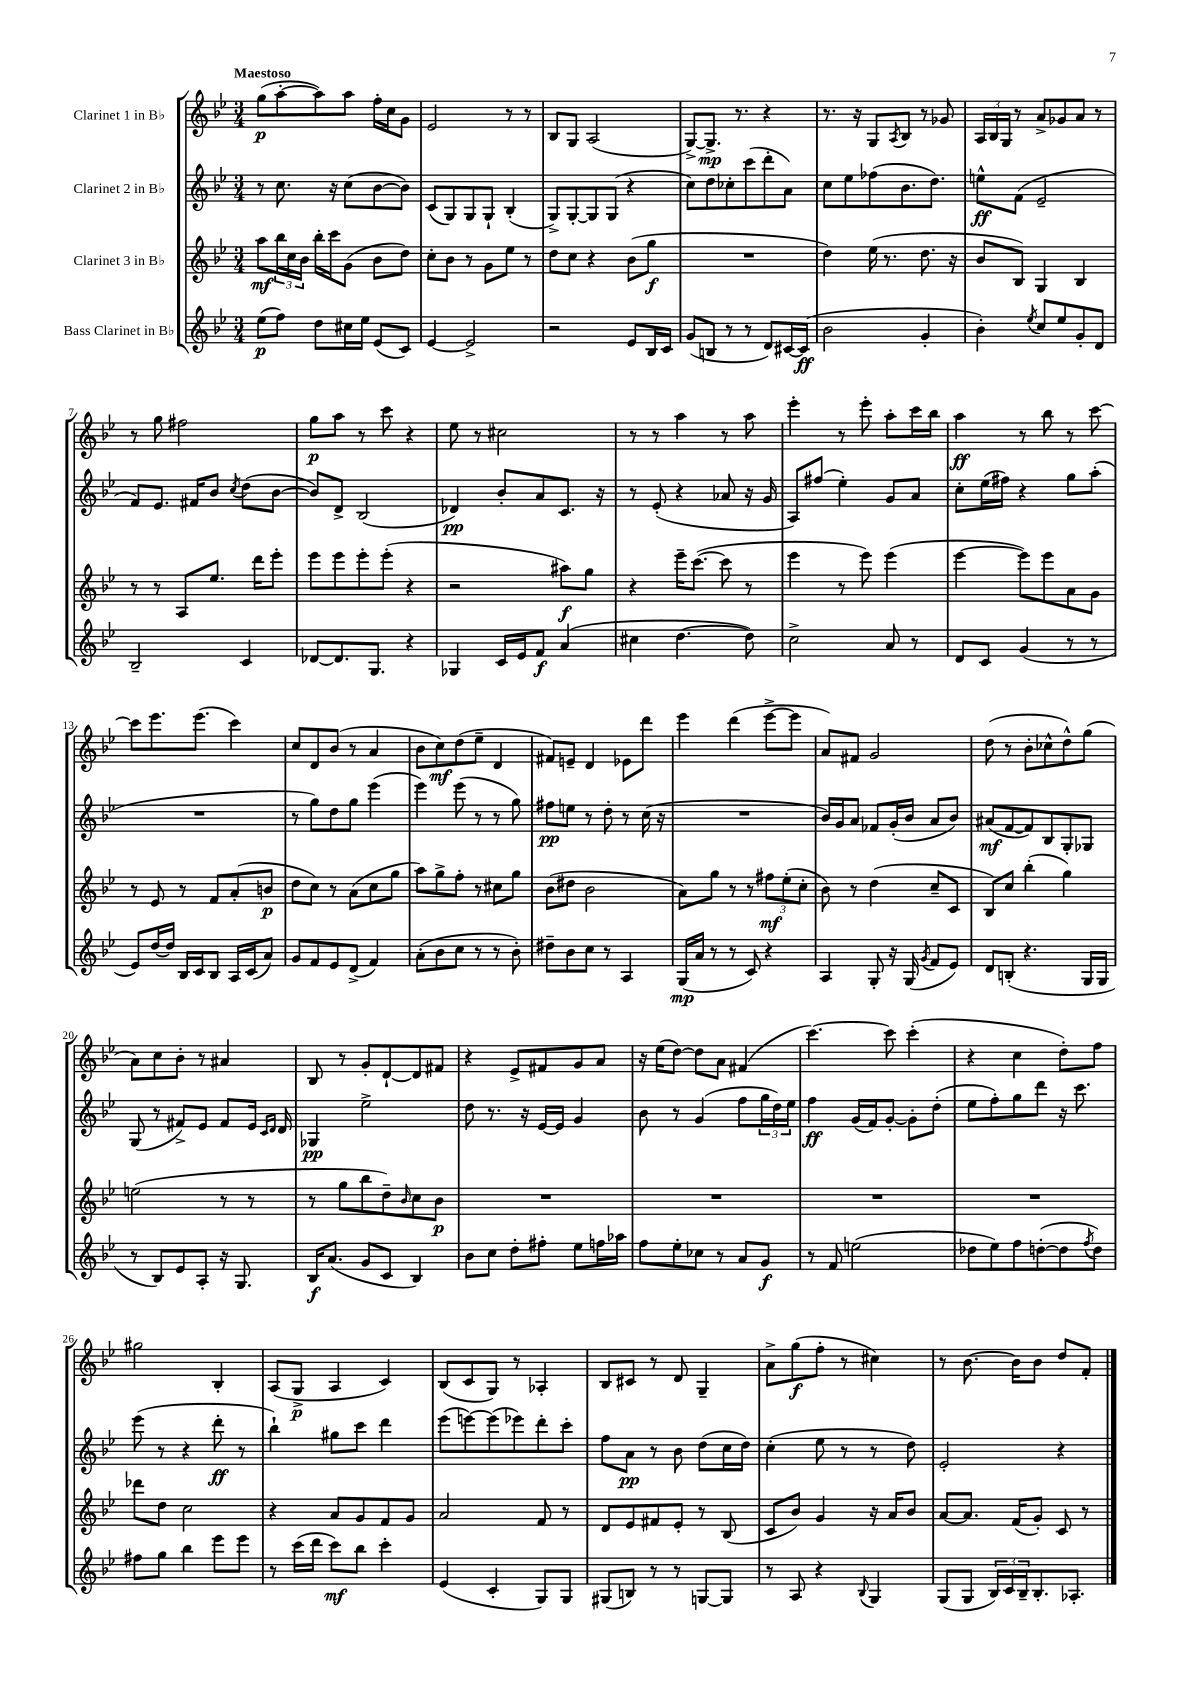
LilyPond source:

<<
\new StaffGroup <<
\new Staff = "s0" \with { instrumentName = "Clarinet 1 in Bb" } {
    \clef treble \key bes \major \numericTimeSignature \time 3/4 \tempo "Maestoso"
    g''8\p( a''8~-. a''8) a''8 f''16-. c''16 g'8 |
    ees'2 r8 r8 |
    bes8 g8 a2( |
    g8~->) g8.->\mp r8. r4 |
    r8. r16 g8 \acciaccatura { a8 } bes8 r8 ges'8 |
    \tuplet 3/2 { a16 bes16 g16 } r8 a'8-> ges'8 a'8 r8 |
    r8 g''8 fis''2 |
    g''8\p a''8 r8 c'''8 r4 |
    ees''8 r8 cis''2 |
    r8 r8 a''4 r8 a''8 |
    ees'''4-. r8 ees'''8-. a''8-. c'''16 bes''16 |
    a''4\ff r8 bes''8 r8 c'''8~ |
    c'''8 ees'''8. ees'''8.( c'''4) |
    c''8 d'8 bes'8( r8 a'4 |
    bes'8 c''8\mf) d''8( ees''8-- d'4 |
    fis'8) e'8-- d'4 ees'8 d'''8 |
    ees'''4 d'''4( ees'''8~-> ees'''8 |
    a'8) fis'8 g'2 |
    d''8( r8 bes'8-. ces''8-^ d''8-^) g''8( |
    a'8) c''8 bes'8-. r8 ais'4 |
    bes8 r8 g'8-. d'8~-! d'8 fis'8 |
    r4 ees'8-> fis'8 g'8 a'8 |
    r16 ees''16( d''8~) d''8 a'8 fis'4( |
    c'''4.~) c'''8 c'''4-.( |
    r4 c''4 d''8-.) f''8 |
    gis''2 bes4-. |
    a8( g8->\p a4 c'4) |
    bes8( c'8 g8) r8 aes4-. |
    bes8 cis'8 r8 d'8 g4-- |
    a'8-> g''8\f( f''8-. r8 cis''4) |
    r8 bes'8.~ bes'16 bes'8 d''8 f'8-. \bar "|." |
}
\new Staff = "s1" \with { instrumentName = "Clarinet 2 in Bb" } {
    \clef treble \key bes \major \numericTimeSignature \time 3/4
    r8 c''8. r16 c''8( bes'8~ bes'8) |
    c'8( g8) g8 g8-! bes4-.( |
    g8->) g8~-. g8 g8( r4 |
    c''8) d''8 ces''8-. c'''8( d'''8-. a'8) |
    c''8 ees''8 fes''8( bes'8. d''8.) |
    e''8-^\ff f'8( ees'2-- |
    f'8) ees'8. fis'16 bes'8 \acciaccatura { c''8 } d''8( bes'8~ |
    bes'8) d'8-> bes2( |
    des'4\pp) bes'8-. a'8 c'8. r16 |
    r8 ees'8-.( r4 aes'8 r16 g'16 |
    a8) fis''8( ees''4-.) g'8 a'8 |
    c''8-. ees''16( fis''16) r4 g''8 a''8-.( |
    R2. |
    r8 g''8) d''8 g''8 ees'''4( |
    ees'''4) ees'''8( r8 r8 g''8) |
    fis''8\pp e''8 r8 d''8-. r8 c''16( r16 |
    R2. |
    bes'16) g'16 a'8 fes'8 g'16-.( bes'16 a'8 bes'8) |
    ais'8\mf( f'8~ f'8) bes8 g8-. ges8 |
    g8( r8 fis'8->) ees'8 fis'8 ees'16 \grace { c'16 d'16 } d'16 |
    ges4\pp ees''2-> |
    d''8 r8. r16 ees'16~ ees'16 g'4 |
    bes'8 r8 g'4( f''8 \tuplet 3/2 { g''16 d''16) ees''16 } |
    f''4\ff g'16( f'16) g'8~-. g'8-. d''8-.( |
    ees''8 f''8-.) g''8 d'''8 r16 c'''8. |
    ees'''8( r8 r4 d'''8-.\ff r8 |
    bes''4-!) gis''8 c'''8 d'''4 |
    ees'''8( e'''8~) e'''8( ees'''8) d'''8-. c'''8-. |
    f''8 a'8\pp r8 bes'8 d''8( c''16 d''16) |
    c''4-.( ees''8 r8 r8 d''8) |
    ees'2-. r4 \bar "|." |
}
\new Staff = "s2" \with { instrumentName = "Clarinet 3 in Bb" } {
    \clef treble \key bes \major \numericTimeSignature \time 3/4
    a''8\mf \tuplet 3/2 { bes''16 c''16 bes'16 } bes''16-. c'''16 g'8( bes'8 d''8) |
    c''8-. bes'8 r8 g'8 ees''8 r8 |
    d''8 c''8 r4 bes'8( g''8\f |
    R2. |
    d''4) ees''16( r8. d''8. r16 |
    bes'8 bes8) g4 bes4 |
    r8 r8 a8 ees''8. d'''16 ees'''8-. |
    ees'''8 ees'''8 ees'''8-. ees'''8-.( r4 |
    r2 ais''8\f) g''8 |
    r4 ees'''16-- c'''8.~( c'''8 r8 |
    ees'''4 r8 ees'''8) ees'''4( |
    ees'''4~ ees'''8) ees'''8 a'8 g'8 |
    r8 ees'8 r8 f'8 a'8-.( b'8\p |
    d''8 c''8) r8 a'8( c''8 g''8 |
    a''8) g''8-> f''8-. r8 cis''8 g''8 |
    bes'8( dis''8 bes'2 |
    a'8) g''8 r8 r8 \tuplet 3/2 { fis''8\mf ees''8-.( c''8-. } |
    bes'8) r8 d''4( c''8-- c'8 |
    bes8) c''8 bes''4-.( g''4) |
    e''2( r8 r8 |
    r8 g''8 bes''8 d''8--) \grace { bes'16 } c''8 bes'8\p |
    R2. |
    R2. |
    R2. |
    R2. |
    des'''8 d''8 c''2 |
    r4 a'8 g'8 f'8 g'8 |
    a'2 f'8 r8 |
    d'8 ees'8 fis'8 ees'8-. r8 bes8( |
    c'8 bes'8) g'4 r16 a'16 bes'8 |
    a'8~ a'8. f'16( g'8-.) c'8 r8 \bar "|." |
}
\new Staff = "s3" \with { instrumentName = "Bass Clarinet in Bb" } {
    \clef treble \key bes \major \numericTimeSignature \time 3/4
    ees''8\p( f''8) d''8 cis''16 ees''16 ees'8( c'8) |
    ees'4~ ees'2-> |
    r2 ees'8 bes16 c'16 |
    g'8( b8 r8 r8 d'8) cis'16~ cis'16\ff( |
    bes'2 g'4-. |
    bes'4-.) \acciaccatura { ees''8 } c''8 ees''8 g'8-. d'8 |
    bes2-- c'4 |
    des'8~ des'8. g8. r4 |
    ges4 c'16 ees'16 f'8\f a'4( |
    cis''4 d''4.~ d''8) |
    c''2-> a'8 r8 |
    d'8 c'8 g'4( r8 r8 |
    ees'8) d''16~ d''16 bes16 c'16 bes8 a16 c'16( a'8) |
    g'8 f'8 ees'8 d'8->( f'4) |
    a'8-.( bes'8 c''8 r8 r8 bes'8-.) |
    dis''8-- bes'8 c''8 r8 a4 |
    g16\mp( a'16 r8 r8 c'8) r4 |
    a4 g8-. r16 g16( \acciaccatura { g'8 } f'8 ees'8) |
    d'8 b8-.( r4. g16 g16 |
    r8 bes8) ees'8 a8-. r16 g8. |
    bes16\f a'8.( g'8 c'8 bes4) |
    bes'8 c''8 d''8-. fis''8-. ees''8 f''16 aes''16 |
    f''8 ees''8-. ces''8 r8 a'8 g'8\f |
    r8 f'8 e''2( |
    des''8 ees''8) f''8 d''8~-.( d''8 \acciaccatura { f''8 } d''8) |
    fis''8 g''8 bes''4 ees'''8 ees'''8 |
    r8 c'''16( d'''16 c'''8\mf) bes''8 c'''4-. |
    ees'4( c'4-. g8) g8 |
    gis8( b8) r8 r8 g8~ g8 |
    r8 a8 r4 \appoggiatura { bes8 } g4 |
    g8( g8 \tuplet 3/2 { bes16) c'16 bes16-- } bes8.-. aes8.-. \bar "|." |
}
>>
>>
